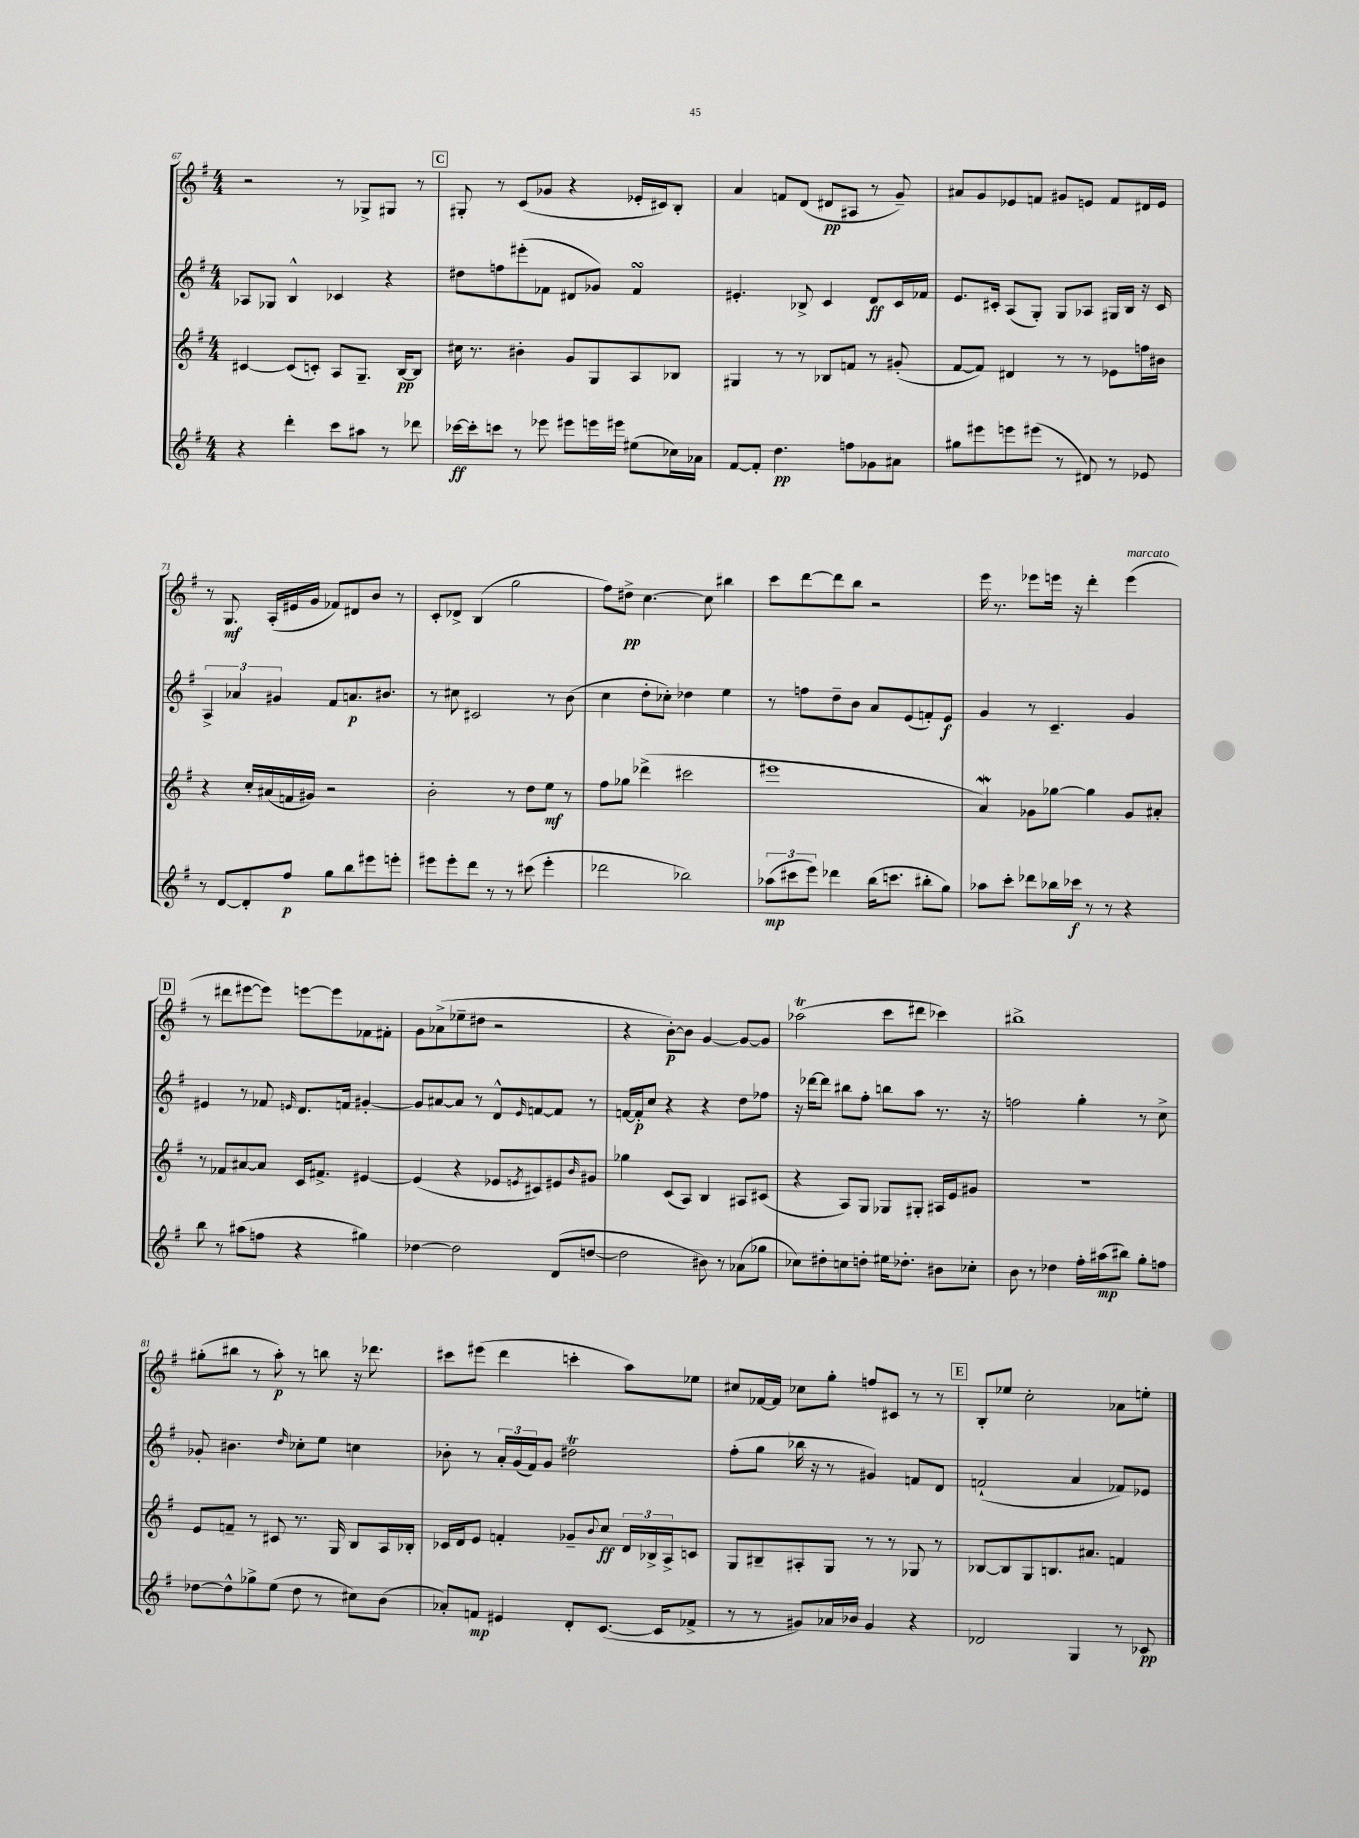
<<
\new StaffGroup <<
\new Staff = "s0" {
    \clef treble \key g \major \numericTimeSignature \time 4/4
    r2 r8 ges8-> gis8 r8 |
    \mark \markup { \box "C" } gis8-. r8 c'8( ges'8 r4 ees'16-. cis'16) b8-. |
    a'4 f'8 d'8( dis'8\pp ais8 r8 g'8--) |
    ais'8 g'8 ees'8 f'8 gis'8 e'8 f'8 dis'16 e'16 |
    r8 g8.\mf a16-.( eis'16 g'16 fes'8) dis'8 b'8 r8 |
    c'8-. des'8-> b4( g''2 |
    fis''8) dis''8->\pp c''4.~ c''8 bis''4 |
    c'''8 d'''8~ d'''8 b''8 r2 |
    e'''16 r8. ees'''8 e'''16 r16 d'''4-. e'''4^\markup { \italic "marcato" }( |
    \mark \markup { \box "D" } r8 dis'''8 eis'''8~ eis'''8) e'''8~ e'''8 fes'8 fis'8-. |
    g'8 aes'8->( ees''8-- dis''8 r2 |
    r4 b'8~-.\p) b'8 g'4~ g'8~ g'8 |
    aes''2\trill( c'''8 dis'''8 ces'''4) |
    bis''1-> |
    gis''8-.( bis''8 r8 a''8-.\p) r8 b''8 r16 des'''8. |
    cis'''8 eis'''8( d'''4 c'''4-. a''8) ees''8 |
    cis''8 fes'16~ fes'16 ces''8 g''8-. f''8 cis'8 r8 r8 |
    \mark \markup { \box "E" } b8-. ees''8 c''2-. aes'8 e''8-. \bar "|." |
}
\new Staff = "s1" {
    \clef treble \key g \major \numericTimeSignature \time 4/4
    aes8 ges8 b4-^ ces'4 r4 |
    \mark \markup { \box "C" } dis''8 f''8 eis'''8-.( fes'8 dis'8 ges'8) fes'4\turn |
    eis'4.-. bes8-> c'4 d'8\ff c'16 fes'16 |
    e'8. cis'16-. a8( g8-.) g8 aes8 gis16 b16 r16 cis'16 |
    \tuplet 3/2 { a4-> aes'4 gis'4 } fis'8 a'8.\p bis'8. |
    r8 cis''8 cis'2 r8 b'8( |
    c''4 d''8-. ces''8-.) des''4 e''4 |
    r8 f''8 d''8-- b'8 a'8 e'8( f'8-.) e'8\f |
    g'4 r8 c'4.-- g'4 |
    \mark \markup { \box "D" } eis'4 r8 fes'8 \grace { e'16 } d'8. f'16 gis'4~-. |
    gis'8 ais'8~ ais'8 r8 d'8-^ \grace { e'16 } f'8~ f'8 r8 |
    f'16~ f'16-.\p c''8 r4 r4 d''8 fes''8 |
    r16 des'''16~ des'''8 bis''8 fis''8-. b''8 a''8 r8. r16 |
    f''2 g''4-. r8 c''8-> |
    ges'8-. bis'4. \grace { d''16 } ces''8-. e''8 c''4 |
    bes'8-. r8 \tuplet 3/2 { a'16-. g'16( fis'16) } g'8 dis''2\trill |
    fis''8-.( g''8 bes''16 r16 r8 gis'4) f'8 d'8 |
    \mark \markup { \box "E" } f'2-!( a'4 fes'8) ees'8 \bar "|." |
}
\new Staff = "s2" {
    \clef treble \key g \major \numericTimeSignature \time 4/4
    cis'4~ cis'8( c'8-.) a8 g8.-- b16~\pp b8 |
    \mark \markup { \box "C" } cis''16 r8. bis'4-. g'8 g8 a8 bes8 |
    gis4 r8 r8 bes8 f'8 r8 gis'8-.( |
    fis'8~ fis'8) dis'4 r8 r8 ees'8 f''16 bis'16 |
    r4 c''16-. ais'16( f'16 gis'16) r2 |
    b'2-. r8 d''8 e''8\mf r8 |
    fis''8 ges''8 des'''4->( cis'''2 |
    eis'''1 |
    a'4\mordent) ges'8 ges''8~ ges''4 ges'8 ais'8-. |
    \mark \markup { \box "D" } r8 fes'8 ais'8~ ais'8 c'16 fis'8.-> eis'4~ |
    eis'4( r4 ees'8 \acciaccatura { e'8 } cis'8) eis'8 \grace { b'16 } gis'8 |
    ges''4 c'8( a8) b4 ais8 cis'8( |
    r4 a8) g8 ges8 gis8-. ais16 e'16 gis'8 |
    R1 |
    e'8 f'8-- r8 cis'8 r8. g16 b8 a16 bes16-. |
    ces'16 d'16 e'8 f'4-. ges'8-- \appoggiatura { b'8 } c''8\ff \tuplet 3/2 { d'16 bes16-> a16-> } c'8 |
    g8 bis8-- ais8-. g8 r8 r8 ges8 r8 |
    \mark \markup { \box "E" } bes8~ bes8 g8 b8. ais'8. f'4 \bar "|." |
}
\new Staff = "s3" {
    \clef treble \key g \major \numericTimeSignature \time 4/4
    r4 d'''4-. c'''8 ais''8 r8 des'''8 |
    \mark \markup { \box "C" } ces'''16~\ff ces'''16-. c'''8 r8 ees'''8 eis'''8 e'''16 eis'''16 eis''8( ces''16) aes'16 |
    fis'8~ fis'8-. d''4.\pp f''8 ges'8 ais'8 |
    gis''8 eis'''8 e'''8 eis'''8( r8 dis'8) r8 ees'8 |
    r8 d'8~ d'8-. fis''8\p g''8 b''8 eis'''8 e'''8-. |
    eis'''8 eis'''8-. d'''8 r8 r8 cis'''8( eis'''4-. |
    des'''2 bes''2) |
    \tuplet 3/2 { aes''8\mp( cis'''8 e'''8) } des'''4 b''16( c'''8. bis''8-. g''8) |
    aes''8 c'''8-. des'''8 bes''16 ces'''16\f r8 r8 r4 |
    \mark \markup { \box "D" } b''8 r8 ais''8( f''8 r4 gis''4) |
    des''4~ des''2 d'8( d''8~ |
    d''2 bis'8) r8 aes'8( ges''8 |
    ces''8) dis''8-. c''8 d''8-. eis''16 des''8.-. bis'8 ces''8-. |
    b'8 r8 des''4 fis''16-. ais''16\mp( bis''8) g''8-. f''8 |
    des''8~ des''8-^ ges''8-> e''8( des''8 r8 cis''8) b'8( |
    aes'8-.) f'8\mp eis'4 d'8-. c'8.~( c'16 fes'8-> |
    r8 r8 gis'8) aes'16 bes'16 gis'4 r4 |
    \mark \markup { \box "E" } des'2 g4 r8 ces'8\pp \bar "|." |
}
>>
>>
\layout { \context { \Score currentBarNumber = #67 } }
